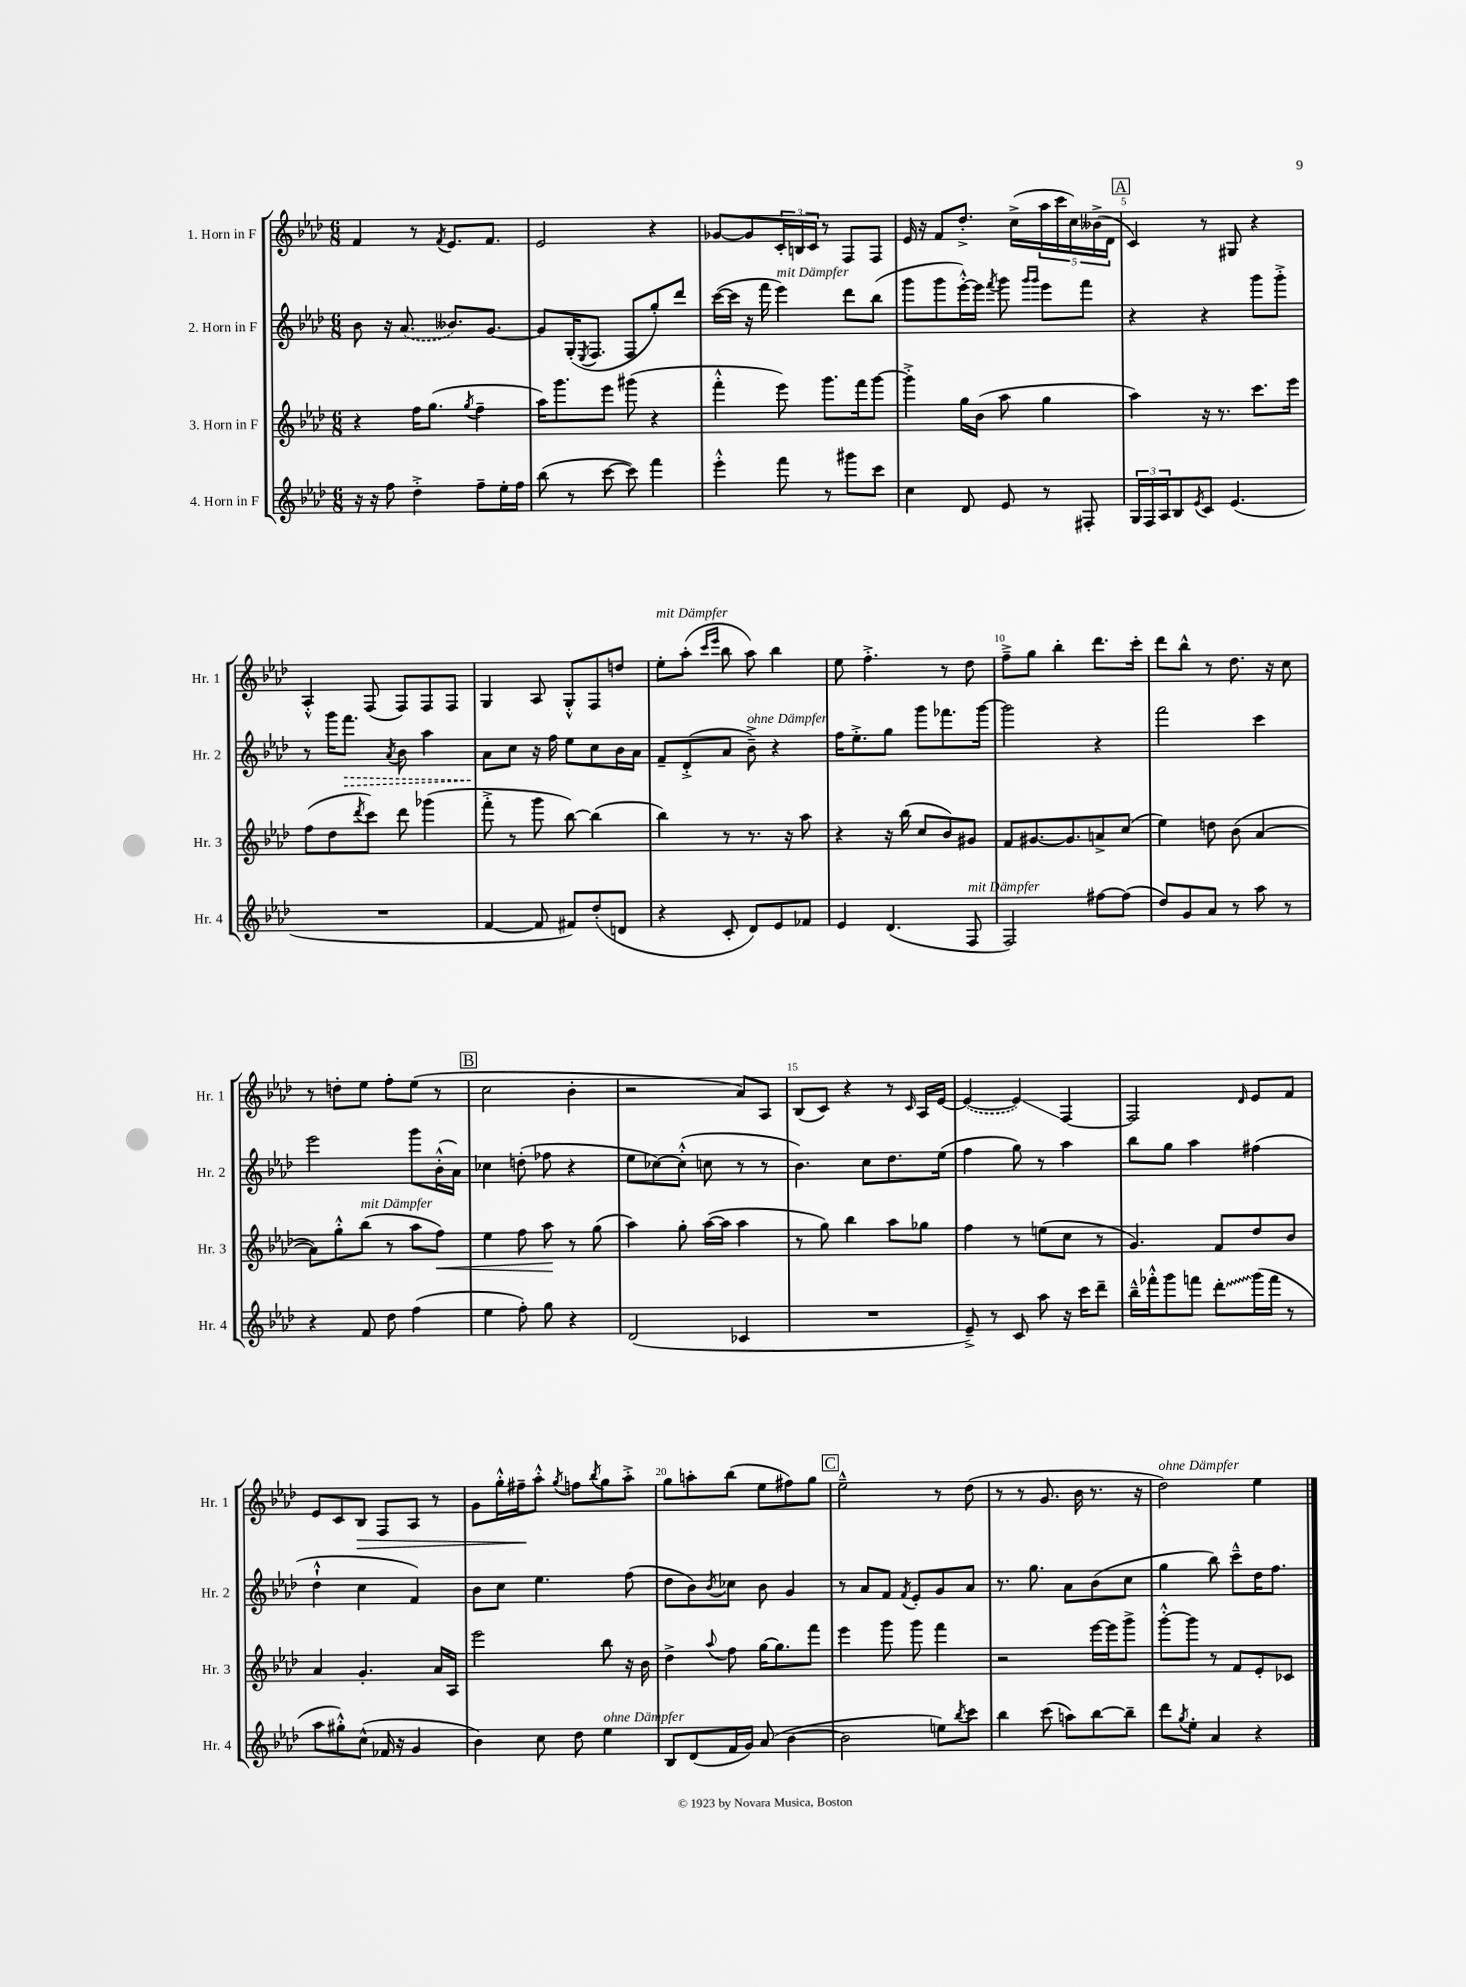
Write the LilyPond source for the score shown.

<<
\new StaffGroup <<
\new Staff = "s0" \with { instrumentName = "1. Horn in F" shortInstrumentName = "Hr. 1" } {
    \clef treble \key aes \major \numericTimeSignature \time 6/8
    f'4 r8 \acciaccatura { f'8 } ees'8. f'8. |
    ees'2 r4 |
    ges'8~ ges'8 \tuplet 3/2 { c'16-. b16 c'16 } r8 f8 f8 |
    ees'16 r16 f'8 des''8.-.-> c''16->( \tuplet 5/4 { aes''16 c'''16 c''16) beses'16->( des'16 } |
    \mark \markup { \box "A" } c'4) r8 gis8 r4 |
    aes4-.-^ f8( f8) f8 f8 |
    g4 aes8 g8-.-^ f8 d''8 |
    ees''8-.^\markup { \italic "mit Dämpfer" } aes''8-.( \grace { c'''16 ees'''16 } bes''8 aes''8) bes''4 |
    ees''8 f''4.-.-> r8 des''8 |
    f''8---> g''8 bes''4-. des'''8. c'''16-. |
    des'''8 bes''8-^ r8 des''8. r16 c''8 |
    r8 d''8-. ees''8 f''8-. ees''8( r8 |
    \mark \markup { \box "B" } c''2 bes'4-. |
    r2 aes'8) aes8 |
    bes8( c'8) r4 r8 \grace { c'16 } aes16 ees'16~ |
    \once \slurDashed ees'4~( ees'4\glissando) f4~ |
    f2 \grace { des'16 } ees'8 f'8 |
    ees'8 c'8 bes8\> f8 aes8 r8 |
    g'8 g''16-.-^ fis''16--\! aes''8-.-^ \acciaccatura { g''8 } f''8 \acciaccatura { bes''8 } g''8 aes''8-.-> |
    g''8 a''8-. bes''8( ees''8 fis''8) g''8 |
    \mark \markup { \box "C" } ees''2---^ r8 des''8( |
    r8 r8 g'8. bes'16 r8. r16 |
    des''2^\markup { \italic "ohne Dämpfer" }) ees''4 \bar "|." |
}
\new Staff = "s1" \with { instrumentName = "2. Horn in F" shortInstrumentName = "Hr. 2" } {
    \clef treble \key aes \major \numericTimeSignature \time 6/8
    bes'8 r16 \once \slurDashed aes'8.( beses'8.) g'8.~ |
    g'8 g16-.( \acciaccatura { ees8 } f8. f8 g''8-.) des'''8 |
    c'''16~( c'''16 r16 f'''16 ees'''4^\markup { \italic "mit Dämpfer" }) des'''8 bes''8( |
    g'''8 g'''8 ees'''16~-.-^) ees'''16 \acciaccatura { f'''8 } g'''8 \grace { g'''16 g'''16 } ees'''8 f'''8 |
    \mark \markup { \box "A" } r4 r4 g'''8 g'''8-.-> |
    r8 g'''16 \once \override Hairpin.style = #'dashed-line f'''8.\> \acciaccatura { aes'8 } bes'8 aes''4 |
    aes'8\! c''8 r16 f''16 ees''8 c''8 bes'16 aes'16 |
    f'8-- des'8-.->( aes'8 bes'8--->^\markup { \italic "ohne Dämpfer" }) r4 |
    f''16 ees''8.-.-> g''8 g'''8 fes'''8. g'''16~ |
    g'''2 r4 |
    f'''2 c'''4 |
    ees'''2 g'''8 bes'16-.-^( aes'16) |
    \mark \markup { \box "B" } ces''4 d''8-.( fes''8 r4 |
    ees''8 ces''8~) ces''8-.-^( c''8 r8 r8 |
    bes'4.) c''8 des''8. ees''16( |
    f''4 g''8) r8 aes''4 |
    bes''8 g''8 aes''4 fis''4( |
    des''4-!-^ c''4 f'4) |
    bes'8 c''8 ees''4. f''8( |
    des''8 bes'8) \acciaccatura { bes'8 } ces''8 bes'8 g'4 |
    \mark \markup { \box "C" } r8 aes'8 f'8 \acciaccatura { f'8 } ees'8-. g'8 aes'8 |
    r8. g''8. aes'8 bes'8( c''8 |
    g''4 bes''8) c'''8---^ des''16 f''8. \bar "|." |
}
\new Staff = "s2" \with { instrumentName = "3. Horn in F" shortInstrumentName = "Hr. 3" } {
    \clef treble \key aes \major \numericTimeSignature \time 6/8
    r4 f''16 g''8.( \acciaccatura { g''8 } f''4-- |
    aes''16) g'''8. ees'''8 gis'''8( r4 |
    f'''4-.-^ ees'''8) g'''8. f'''16 g'''8~ |
    g'''4-.-> g''16 bes'16( aes''8 g''4 |
    \mark \markup { \box "A" } aes''4) r16 r8. c'''8. ees'''16 |
    f''8( des''8 \acciaccatura { des'''8 } c'''8) des'''8 ges'''4( |
    f'''8-.-> r8 g'''8 bes''8~) bes''4( |
    bes''4) r8 r8. r16 aes''8 |
    r4 r16 bes''16( c''8 bes'8) gis'8 |
    f'8 gis'8.~ gis'8. a'8-> c''8( |
    ees''4) d''8 bes'8( aes'4~ |
    aes'8) g''8-.-^ bes''8^\markup { \italic "mit Dämpfer" }( r8 aes''8 f''8\<) |
    \mark \markup { \box "B" } ees''4 f''8 aes''8\! r8 g''8( |
    aes''4) g''8-. aes''16~( aes''16 aes''4 |
    r8 g''8) bes''4 aes''8 ges''8 |
    f''4 r8 e''8( c''8 r8 |
    g'4.) f'8 des''8 bes'8 |
    aes'4 g'4.-. aes'16 aes16 |
    ees'''2 bes''8 r16 bes'16 |
    des''4-> \appoggiatura { aes''8 } f''8 g''16~ g''8. f'''8 |
    \mark \markup { \box "C" } ees'''4 g'''8 g'''8 f'''4 |
    r2 ees'''16~ ees'''16 g'''8-> |
    g'''8~-.-^ g'''8 r8 f'8 ees'8-. ces'8 \bar "|." |
}
\new Staff = "s3" \with { instrumentName = "4. Horn in F" shortInstrumentName = "Hr. 4" } {
    \clef treble \key aes \major \numericTimeSignature \time 6/8
    r16 r16 f''8 des''4-.-> f''8-- ees''16-. f''16 |
    bes''8( r8 c'''8~ c'''8) f'''4 |
    ees'''4-.-^ f'''8 r8 gis'''8 c'''8 |
    c''4 des'8 ees'8 r8 fis8-. |
    \mark \markup { \box "A" } \tuplet 3/2 { g16 f16 aes16 } bes8 \acciaccatura { ees'8 } c'8 ees'4.( |
    R2. |
    f'4~ f'8 fis'8) des''8-.( d'8 |
    r4 c'8-. des'8) ees'8 fes'8 |
    ees'4 des'4.( f8^\markup { \italic "mit Dämpfer" } |
    f2) fis''8~ fis''8( |
    des''8) g'8 aes'8 r8 aes''8 r8 |
    r4 f'8 des''8 f''4( |
    \mark \markup { \box "B" } ees''4 f''8-.) g''8 r4 |
    des'2( ces'4 |
    R2. |
    ees'8--->) r8 c'8 aes''8 r16 c'''16 des'''8-- |
    bes''16---^ fes'''16-.-^ g'''8 f'''8 \once \override Glissando.style = #'zigzag des'''8-.\glissando g'''16( f'''16 r8 |
    aes''8 gis''8-.-^) c''8-^( fes'16 r16 g'4 |
    bes'4) c''8 des''8 ees''4^\markup { \italic "ohne Dämpfer" } |
    bes8 des'8( f'16 g'16) aes'8( bes'4~ |
    \mark \markup { \box "C" } bes'2 e''8) \acciaccatura { bes''8 } c'''8 |
    bes''4 c'''8( a''8) bes''8~ bes''8-- |
    des'''8 \acciaccatura { g''8 } ees''8-. aes'4 r4 \bar "|." |
}
>>
>>
\layout { \context { \Score \override BarNumber.break-visibility = ##(#f #t #t) barNumberVisibility = #(every-nth-bar-number-visible 5) } }
